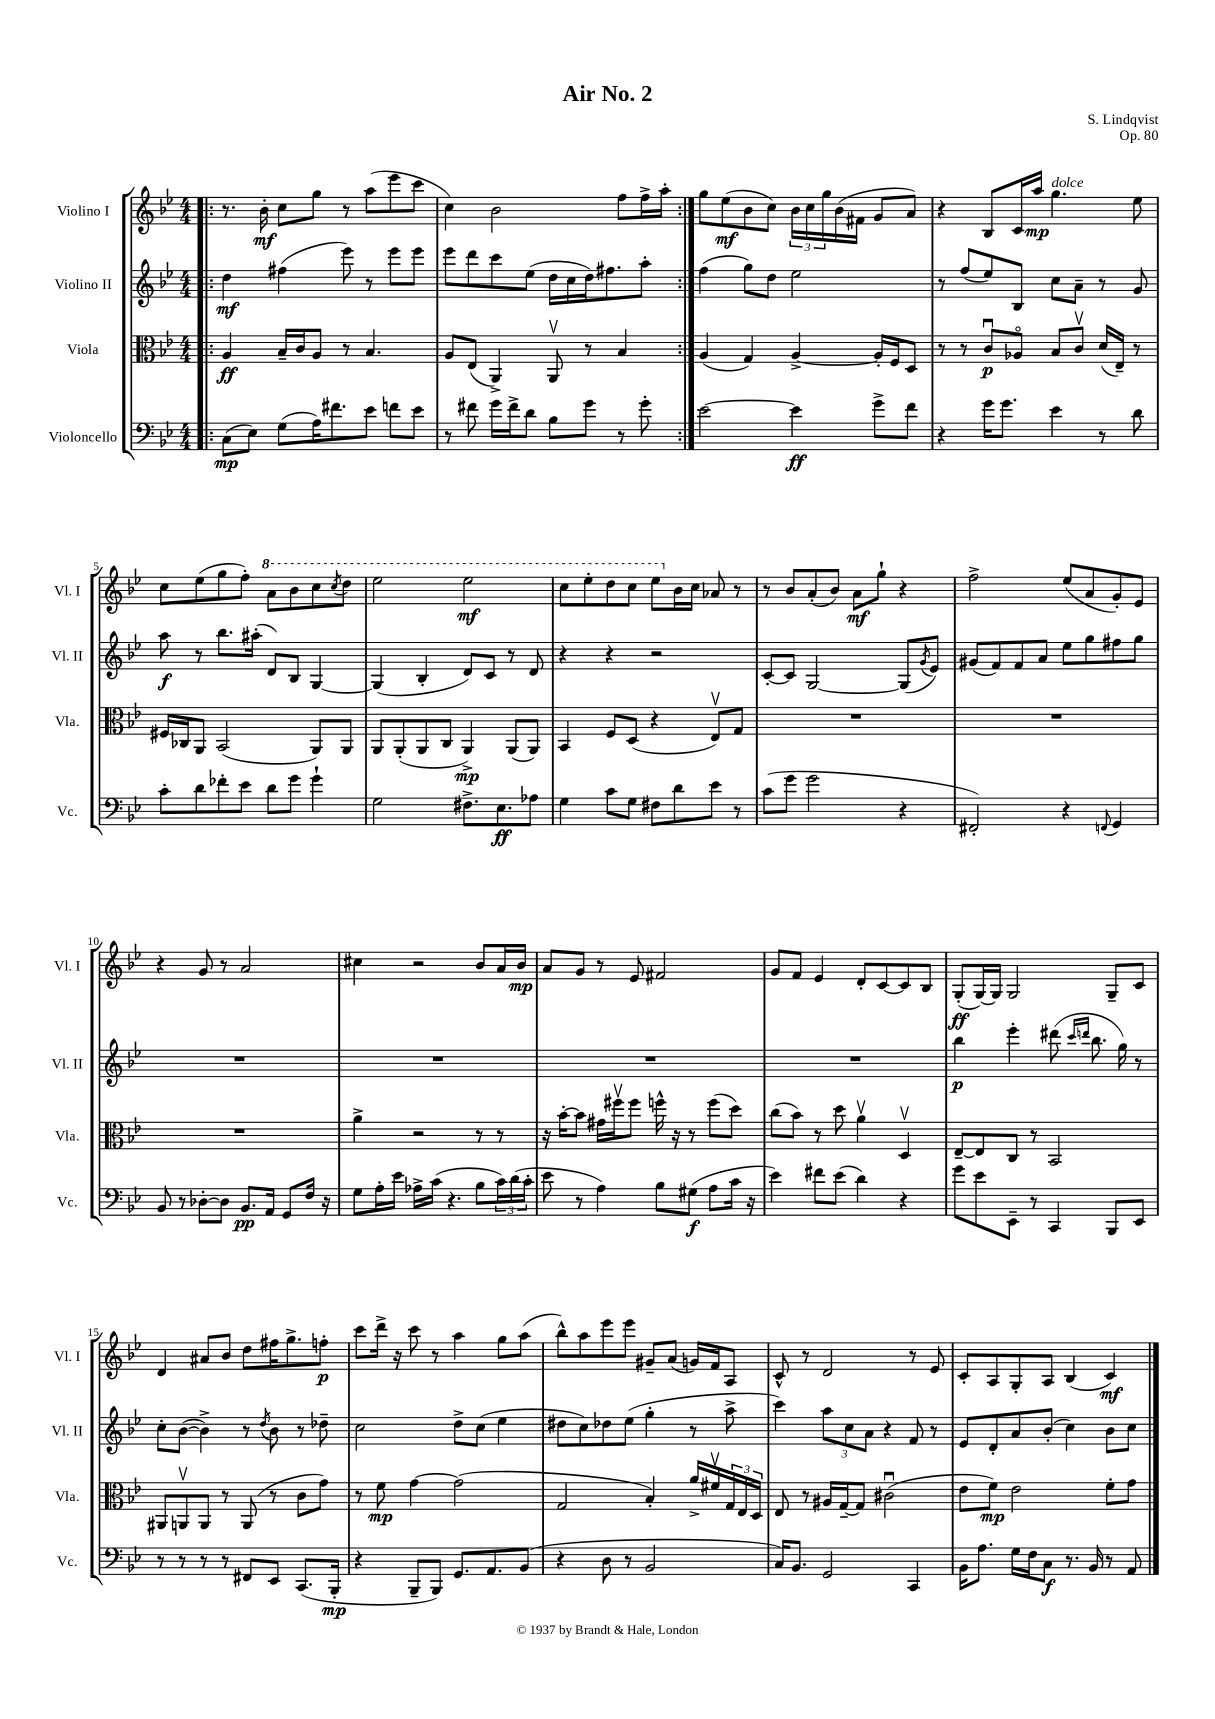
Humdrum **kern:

**kern	**kern	**kern	**kern
*staff4	*staff3	*staff2	*staff1
*clefF4	*clefC3	*clefG2	*clefG2
*k[b-e-]	*k[b-e-]	*k[b-e-]	*k[b-e-]
*M4/4	*M4/4	*M4/4	*M4/4
=!|:	=!|:	=!|:	=!|:
(8C	4A	4dd	8.r
8E-)	.	.	.
.	.	.	16b-'
(8G	16B-~	(4ff#	8cc
.	16c	.	.
16A)	8A	.	8gg
8.f#	.	.	.
.	8r	8eee-)	8r
8e-	4.B-	8r	(8aa
8f	.	8eee-	8eee-
8e-	.	8eee-	8ccc
=	=	=	=
8r	8A	8eee-	4cc)
8f#	(8E-	8ddd	.
16g	4AA^)	8ccc	2b-
16f#^	.	.	.
8d	.	(8ee-	.
8B-	8AAv	16dd	.
.	.	16cc	.
8g	8r	16dd)	.
.	.	8.ff#	.
8r	4B-	.	8ff
8g'	.	8aa'	16ff^
.	.	.	16aa'
=:|!	=:|!	=:|!	=:|!
[2e-	(4A	(4ff	8gg
.	.	.	(8ee-
.	4G)	8gg)	8b-
.	.	8dd	8cc)
4e-]	[4A^	2ee-	24b-
.	.	.	24cc
.	.	.	24gg
.	.	.	(16b-
.	.	.	16f#
8g^	16A']	.	8g
.	16F	.	.
8f	8D	.	8a)
=	=	=	=
4r	8r	8r	4r
.	8r	(8ff	.
16g	8cu	8ee-)	8B-
8.g	.	.	.
.	8A-o	8B-	16c
.	.	.	16aa
4e-	8B-	8cc	4.gg
.	8cv	8a~	.
8r	(16d	8r	.
.	16E-~)	.	.
8d	8r	8g	8ee-
=	=	=	=
8c'	16F#	8aa	8cc
.	16C-	.	.
8d	8AA	8r	(8ee-
8f-'	(2BB-	8.bb-	8gg
8e-	.	.	8ff')
.	.	(16aa#'	.
8d	.	8d)	8aa
8g	.	8B-	8bb-
4g`	8AA)	[4G	8ccc
.	.	.	8qccc
.	8AA	.	8ddd
=	=	=	=
2G	8AA	(4G]	2eee-
.	(8AA'	.	.
.	8AA	4B-'	.
.	8C	.	.
8.F#^	4AA^)	8d)	2eee-
.	.	8c	.
8.E-	.	.	.
.	(8AA	8r	.
8A-	8AA)	8d	.
=	=	=	=
4G	4BB-	4r	8ccc
.	.	.	8eee-'
8c	8F	4r	8ddd
8G	(8D	.	8ccc
8F#	4r	2r	8eee-
8d	.	.	16b-
.	.	.	16cc
8e-	8E-v)	.	8a-
8r	8G	.	8r
=	=	=	=
(8c	1r	[8c'	8r
8g	.	8c]	8b-
2g	.	[2G	(8a'
.	.	.	8b-)
.	.	.	8a
.	.	.	8gg`
4r	.	(8G]	4r
.	.	8qg	.
.	.	8e-)	.
=	=	=	=
2FF#')	1r	(8g#	2ff^
.	.	8f)	.
.	.	8f	.
.	.	8a	.
4r	.	8ee-	(8ee-
.	.	8gg	8a
8qqFF	.	.	.
4GG	.	8ff#	8g')
.	.	8gg	8e-
=	=	=	=
8BB-	1r	1r	4r
8r	.	.	.
[8D-'	.	.	8g
8D-]	.	.	8r
8.BB-	.	.	2a
16AA	.	.	.
8GG	.	.	.
16F	.	.	.
16r	.	.	.
=	=	=	=
8G	4a^	1r	4cc#
16A'	.	.	.
16e-	.	.	.
16A-^	2r	.	2r
(16c	.	.	.
4.r	.	.	.
8B-	8r	.	8b-
24c)	8r	.	16a
(24d	.	.	.
.	.	.	16b-
24c'	.	.	.
=	=	=	=
8e-	16r	1r	8a
.	[16b-'	.	.
8r	8b-]	.	8g
4A)	16g#	.	8r
.	16ff#v	.	.
.	8ff#	.	8e-
8B-	16ff^^	.	2f#
.	16r	.	.
(8G#	8r	.	.
8A	(8ff	.	.
16c	8dd)	.	.
16r	.	.	.
=	=	=	=
4e-)	(8cc	1r	8g
.	8b-)	.	8f
8f#	8r	.	4e-
(8e-	8dd	.	.
4d)	4av	.	8d'
.	.	.	[8c
4r	4Dv	.	8c]
.	.	.	8B-
=	=	=	=
8g	[8E-~	4bb-	(8G'
8e-	8E-]	.	[16G)
.	.	.	16G]
8EE-~	8C	4eee-'	2G
8r	8r	.	.
4CC	2BB-	(8ddd#	.
.	.	16qqccc	.
.	.	16qqddd	.
.	.	8.bb-	.
8BBB-	.	.	8G~
.	.	16gg)	.
8EE-	.	8r	8c
=	=	=	=
8r	8AA#	8cc'	4d
8r	8AAv	([8b-	.
8r	8AA	4b-^])	8a#
8r	8r	.	8b-
8FF#	(8AA	8r	8dd
.	.	8qdd	.
8EE-	8r	8b-	16ff#
.	.	.	8.gg^
(8.CC	8c	8r	.
.	8g)	8dd-~	8ff'
16BBB-'	.	.	.
=	=	=	=
4r	8r	2cc	8ccc
.	8f	.	16ddd^
.	.	.	16r
8BBB-~	[4g	.	8ccc
8BBB-)	.	.	8r
8.GG	(2g]	8dd^	4aa
.	.	(8cc	.
8.AA	.	.	.
.	.	4ee-	8gg
(8BB-	.	.	(8aa
=	=	=	=
4r	2G	8dd#	8bb-^^)
.	.	8cc)	8aa
8D	.	8dd-	8eee-
8r	.	(8ee-	8eee-
2BB-	4B-')	4gg'	8g#~
.	.	.	(8a
.	16a^	8r	16g)
.	16f#v	.	16f
.	24G	8aa^	8A
.	24E-	.	.
.	24D	.	.
=	=	=	=
16C)	8E-	4ccc)	8c^^
8.BB-	.	.	.
.	8r	.	8r
2GG	16A#	12aa	2d
.	[16G~	.	.
.	.	12cc	.
.	8G]	.	.
.	.	12a	.
.	(2c#u	4r	.
4CC	.	8f	8r
.	.	8r	8e-
=	=	=	=
16BB-	8e-	8e-	8c'
8.A	.	.	.
.	8f)	8d'	8A
16G	2e-	8a	8G'
16F	.	.	.
8C	.	(8b-'	8A
8.r	.	4cc)	(4B-
16BB-	.	.	.
8r	8f'	8b-	4c)
8AA	8g	8cc	.
==	==	==	==
*-	*-	*-	*-
